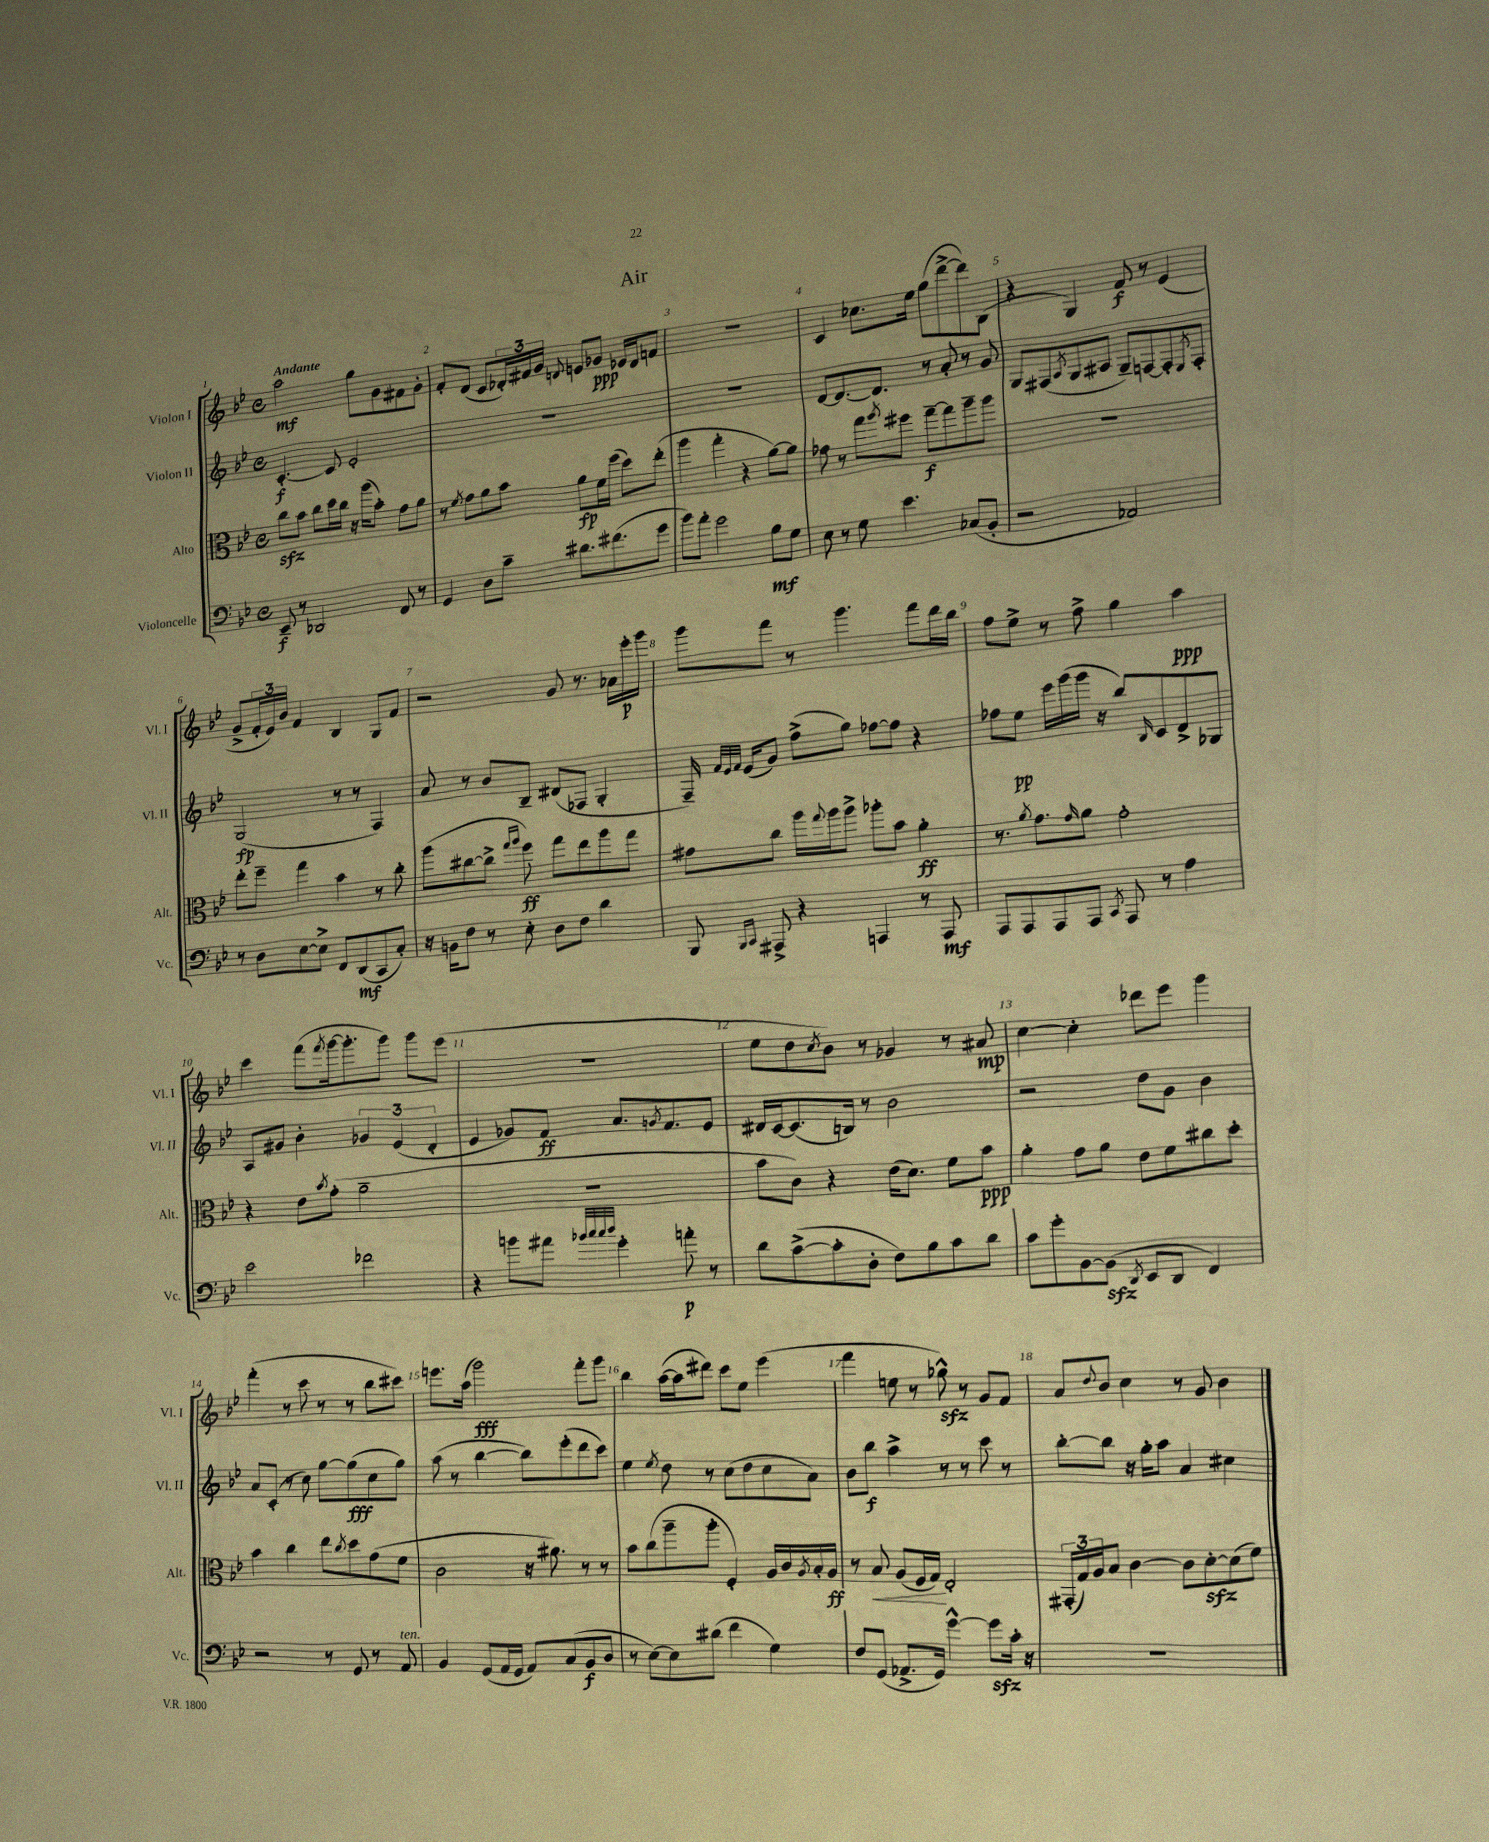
\header { title = "Air" }
<<
\new StaffGroup <<
\new Staff = "s0" \with { instrumentName = "Violon I" shortInstrumentName = "Vl. I" } {
    \clef treble \key bes \major \defaultTimeSignature \time 4/4 \tempo "Andante"
    a''2\mf g''8 g'8 fis'8 g'8-. |
    f'8-. d'8( c'8 \tuplet 3/2 { des'16-.) fis'16 g'16 } \appoggiatura { d'8 } e'8 ges'8\ppp ees'16 d'16 f'8 |
    R1 |
    c'4 ces''8. ees''16 g''8( d'''8~-> d'''8) bes8( |
    r4 g4) f'8\f r8 ees'4( |
    g'8-> \tuplet 3/2 { f'16-. ees'16) bes'16 } f'4 bes4 g8 f'8 |
    r2 g'8 r8. aes'16 ees'''16-.\p g'''16 |
    g'''8 f'''8 r8 g'''4. f'''8 d'''16 bes''16 |
    f''8 ees''8-> r8 f''8-> g''4 a''4\ppp |
    c'''4 f'''8( \acciaccatura { f'''8 } g'''16~ g'''8.-. g'''8) g'''8 ees'''8( |
    R1 |
    ees''8 d''8 \acciaccatura { c''8 } bes'8) r8 ges'4 r8 ais'8\mp |
    c''4~ c''4-. des'''8 ees'''8 g'''4 |
    f'''4-.( r8 c'''8 r8 r8 bes''8 cis'''8) |
    e'''8. a''16( g'''2\fff) f'''8-. g'''8 |
    bes''4 a''16~( a''16 dis'''8) c'''8 ees''8 ees'''4( |
    f'''4 e''8 r8 ges''8-^\sfz) r8 g'8 f'8 |
    a'8 \appoggiatura { d''8 } bes'8 c''4 r8 g'8 bes'4 \bar "|." |
}
\new Staff = "s1" \with { instrumentName = "Violon II" shortInstrumentName = "Vl. II" } {
    \clef treble \key bes \major \defaultTimeSignature \time 4/4
    c'4.~-.\f c'8 ees'2-. |
    R1 |
    R1 |
    d'8~ d'8.~ d'8. r8 a'8-. r8 g'8 |
    g8 fis8( \acciaccatura { a8 } g8 ais8 g8--) f8~ f8-. \acciaccatura { ees8 } f8-. |
    g2\fp( r8 r8 f4) |
    a'8 r8 bes'8 bes8-- dis'8( fes8 g4-. |
    f16--) \grace { f'32 ees'32 f'32 } ees'16( g'8) f''8->( g''8) fes''8~ fes''8 r4 |
    fes''8 ees''8\pp ees'''16 g'''16( g'''16 r16 bes''8) \grace { bes16 } c'8 d'8-> ges8 |
    a8 gis'8 bes'4-. \tuplet 3/2 { ges'4 ees'4( d'4-. } |
    ees'4 ges'8) f'8\ff a'8. \acciaccatura { g'8 } f'8. ees'8 |
    dis'16 c'16~ c'8.( b16) r8 bes'2 |
    r2 d''8 g'8 bes'4 |
    a'8 c'8-.( r8 c''8) g''8~ g''8\fff( c''8 g''8) |
    a''8( r8 bes''4~ bes''8) ees'''8-.( d'''8 c'''8) |
    ees''4 \acciaccatura { ees''8 } d''8 r8 c''8( d''8 c''8 a'8) |
    bes'8 bes''8\f a''4-> r8 r8 c'''8 r8 |
    bes''8~-. bes''8 r16 g''16-. a''8 a'4 cis''4 \bar "|." |
}
\new Staff = "s2" \with { instrumentName = "Alto" shortInstrumentName = "Alt." } {
    \clef alto \key bes \major \defaultTimeSignature \time 4/4
    c''8\sfz bes'8 c''8 d''16 c''16 r16 a''16( bes'8-.) g'8 a'8 |
    r8 \acciaccatura { f'8 } g'8 a'8 bes'8 a'8\fp f'16 f''16( d''8) ees''8-.( |
    a''4 g''4-. r4 a'8~) a'8 |
    ges'8 r8 g''8 \acciaccatura { a''8 } fis''8 g''8~--\f g''8 a''8-- a''8 |
    R1 |
    ees''8-. f''8-- g''4 bes'4 r8 c''8-. |
    a''8( cis''8~ cis''8-> \grace { g''16 a''16 } f''8\ff) g''8 ees''8 a''8 g''8 |
    gis'8 c''8 a''16 \appoggiatura { g''8 } a''16 a''8-> aes''8-. bes'8 a'4-.\ff |
    r8. \acciaccatura { a'8 } g'8. \grace { g'16 } a'8 g'2-. |
    r4 ees'8 \acciaccatura { bes'8 } g'8-.( a'2-- |
    R1 |
    bes'8 c'8) r4 ees'16( d'8.) f'8 bes'8\ppp |
    a'4-. g'8 a'8 ees'8 f'8 cis''8 d''8-. |
    bes'4 c''4 ees''8 \acciaccatura { c''8 } d''8 g'8( f'8 |
    c'2 r16 ais'8.) r8 r8 |
    bes'8 c''8( a''8-- a''8-. f4-.) a16 c'16 \acciaccatura { a8 } bes16-. a16\ff |
    r8 bes8\< a8( f16 g16\!) ees2-. |
    \tuplet 3/2 { gis,16-.( g16) a16 } bes8 c'4~ c'8 d'8~-.\sfz d'8( f'8) \bar "|." |
}
\new Staff = "s3" \with { instrumentName = "Violoncelle" shortInstrumentName = "Vc." } {
    \clef bass \key bes \major \defaultTimeSignature \time 4/4
    ees,8--\f r8 des,2 f,8 r8 |
    g,4 d8 c'8-- dis'8. fis'8.( g'8 |
    bes'8) a'8-. g'2 bes8\mf g8 |
    ees8 r8 g8 ees'4. ces8( bes,8-. |
    r2 aes,2) |
    r8 d8 ees8~ ees8-> f,8 d,8\mf( c,8 c8-.) |
    r16 b,16 f8 r8 ees8-. d8 f8 d'4 |
    bes,,8 \grace { bes,,16 c,16 } ais,,8-> r4 a,,4 r8 a,,8\mf |
    a,,8 a,,8 a,,8 a,,8 \acciaccatura { c,8 } a,,8 r8 a4 |
    ees'2 fes'2 |
    r4 b'8 ais'8 \grace { bes'32 c''32 c''32 d''32 } g'4-. a'8-.\p r8 |
    d'8 c'8~->( c'8-. d8-. f8) bes8 c'8 d'8 |
    c'8 g'8-. bes,8~ bes,8\sfz( \acciaccatura { d,8 } ees,8 d,8 f,4) |
    r2 r8 g,8 r8 a,8^\markup { \italic "ten." } |
    bes,4 g,8( a,16 g,16 a,8) c8( bes,8\f d8 |
    r8 ees8~) ees8 dis'8( f'4 g4) |
    f8 g,8( aes,8.-> g,16) g'4~-^ g'8\sfz c'16-. r16 |
    R1 \bar "|." |
}
>>
>>
\layout { \context { \Score \override BarNumber.break-visibility = ##(#f #t #t) barNumberVisibility = #all-bar-numbers-visible } }
